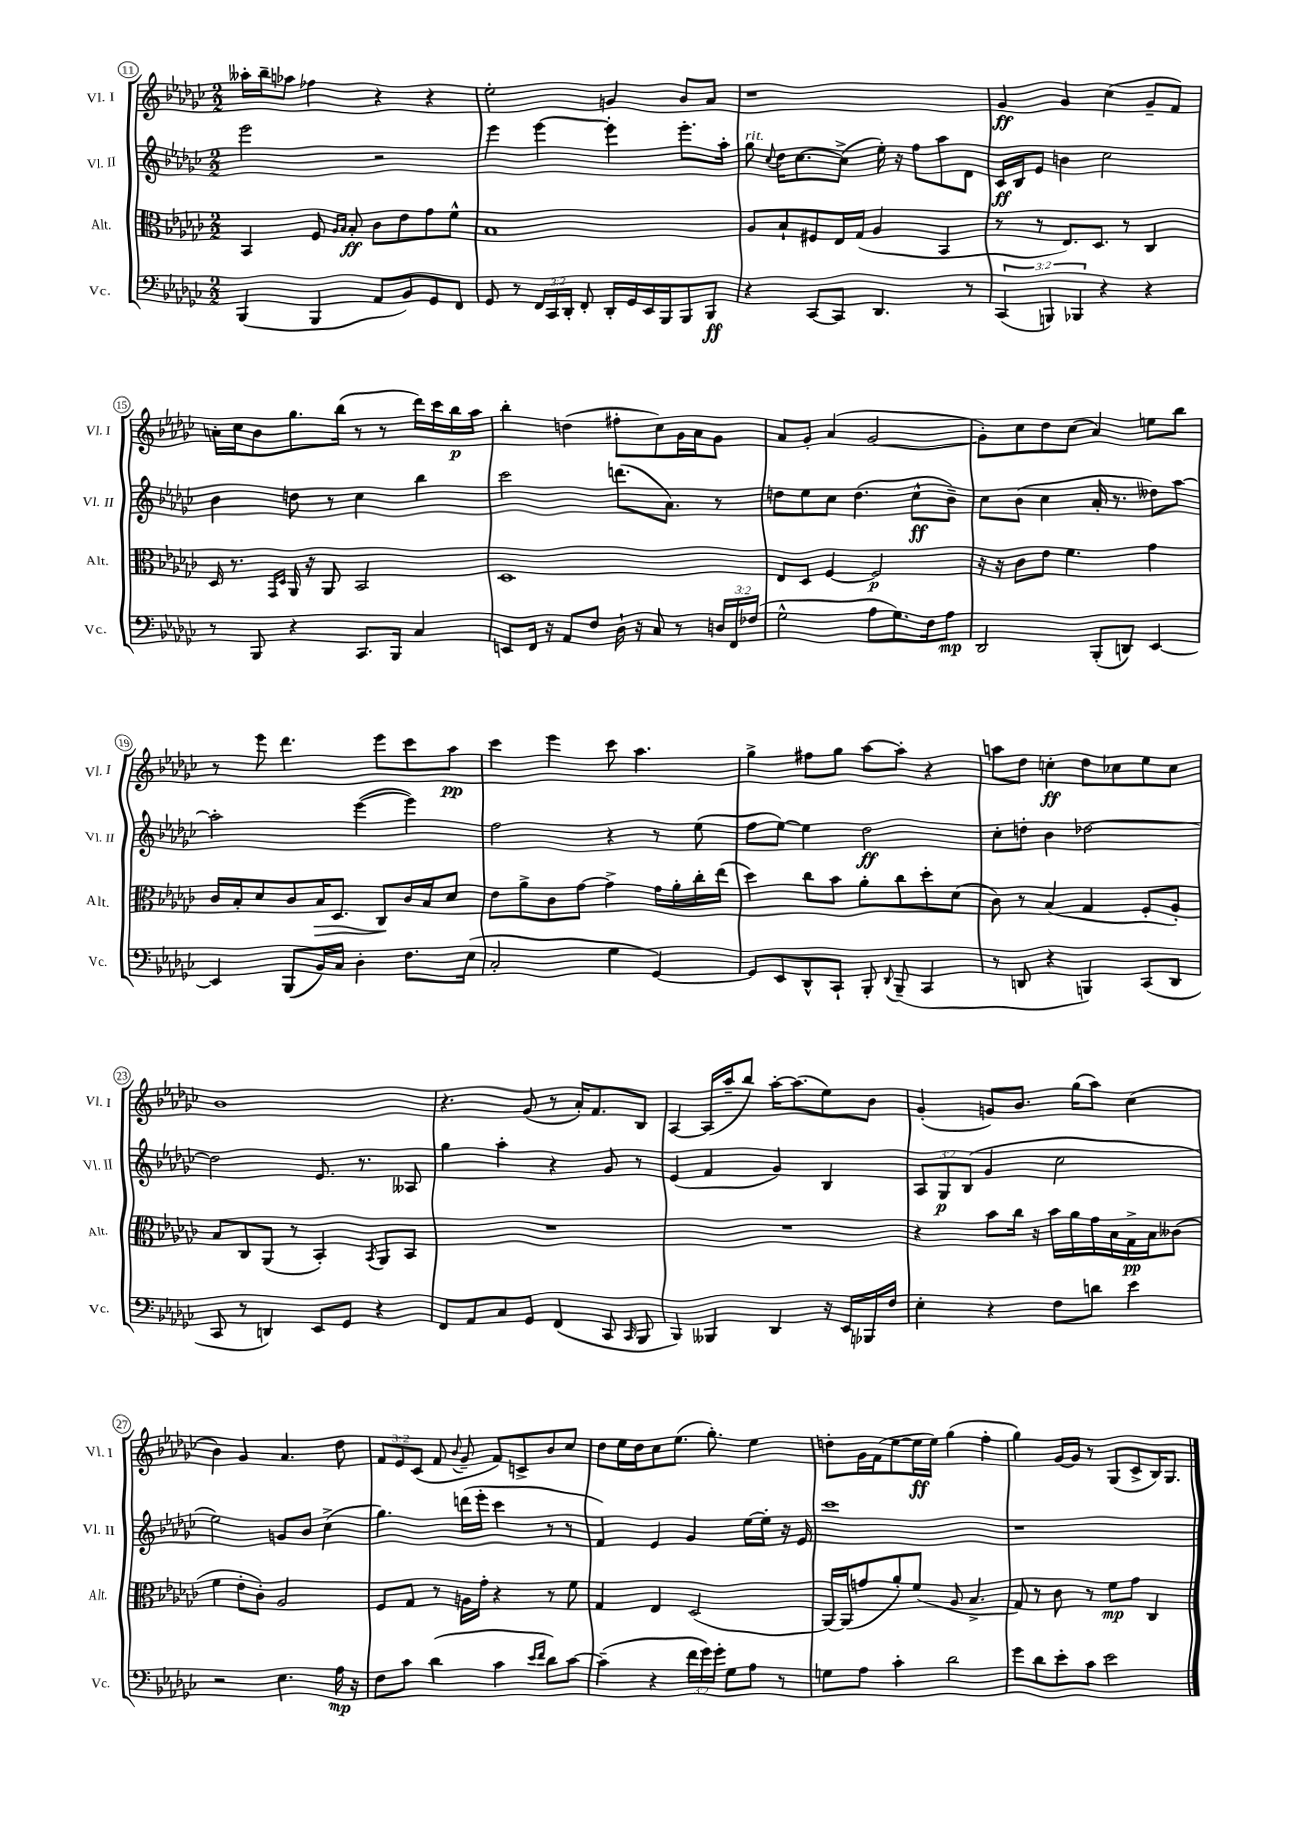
<<
\new StaffGroup <<
\new Staff = "s0" \with { instrumentName = "Vl. I" shortInstrumentName = "Vl. I" } {
    \clef treble \key ges \major \numericTimeSignature \time 2/2 \override Staff.TupletNumber.text = #tuplet-number::calc-fraction-text
    \autoBeamOff aeses''16[-. bes''16-- aes''8] fes''4 r4 r4 |
    ees''2-. g'4 bes'8[ aes'8] |
    r1 |
    ges'4\ff ges'4 ces''4( ges'8[-- f'8]) |
    a'16[-. ces''16 bes'8 ges''8. bes''16]( r8 r8 des'''16[) ces'''16 bes''16\p aes''16] |
    bes''4-. d''4( fis''8[-. ces''8) ges'16 aes'16 ges'8] |
    aes'8[ ges'8]-. aes'4( ges'2~ |
    ges'8[-.) ces''8 des''8 ces''8]( aes'4) e''8[ bes''8] |
    r8 ees'''8 des'''4. ees'''8[ ces'''8 aes''8]\pp |
    ces'''4 ees'''4 ces'''8 aes''4. |
    ges''4-> fis''8[ ges''8] aes''8[~ aes''8]-. r4 |
    a''8[ des''8] c''4-.\ff des''8[ ces''8 ees''8 ces''8] |
    bes'1 |
    r4. ges'8( r8 aes'16[-.) f'8. bes8] |
    aes4~ aes16[( aes''16-- bes''8]) aes''16[~-. aes''8.( ees''8) bes'8] |
    ges'4-.( g'8[) bes'8.] ges''16[( aes''8]) ces''4( |
    bes'4) ges'4 aes'4. des''8 |
    \tuplet 3/2 { f'8[ ees'8 ces'8]( } f'8 \appoggiatura { bes'8 } ges'8-- f'8[) c'8-> bes'8 ces''8] |
    des''8[ ees''16 des''16 ces''8 ees''8.]( ges''8.-.) ees''4 |
    d''8[-. ges'16 f'16( ees''8~ ees''16\ff ees''16]) ges''4( f''4-. |
    ges''4) ges'16[~ ges'16] r8 ges8[( ces'8-> bes16) ges8.] \bar "|." |
}
\new Staff = "s1" \with { instrumentName = "Vl. II" shortInstrumentName = "Vl. II" } {
    \clef treble \key ges \major \numericTimeSignature \time 2/2 \override Staff.TupletNumber.text = #tuplet-number::calc-fraction-text
    \autoBeamOff ees'''2 r2 |
    ees'''4 ees'''4~ ees'''4-. ees'''8.[-. aes''16]-. |
    ges''8^\markup { \italic "rit." } \appoggiatura { ces''8 } des''16[ ces''8.~ ces''8]->( ees''16-.) r16 f''8[ aes''8 des'8] |
    ces'16[\ff bes16 ees'8] b'4 ces''2 |
    bes'4 d''8 r8 ces''4 bes''4 |
    ces'''2 d'''8.[( aes'8.]) r8 |
    d''8[ ees''8 ces''8] d''4.( ces''8[-^\ff bes'8]--) |
    ces''8[ bes'8]( ces''4 aes'16-. r8. deses''8[) aes''8]~ |
    aes''2-. ees'''4~( ees'''4) |
    f''2 r4 r8 ees''8( |
    f''8[ ees''8]~) ees''4 des''2\ff |
    ces''8[-. d''8]-. bes'4 des''2~ |
    des''2 ees'8. r8. aeses8 |
    ges''4 aes''4-. r4 ges'8 r8 |
    ees'4( f'4 ges'4) bes4 |
    \tuplet 3/2 { aes8[ ges8\p bes8]( } ges'4 ces''2 |
    ees''2) g'8[ bes'8] ces''4->( |
    ges''4.) d'''16[( ees'''16]-. ces'''4 r8 r8 |
    f'4) ees'4 ges'4 ees''16[~ ees''16]-. r16 ees'16 |
    ces'''1 |
    r1 \bar "|." |
}
\new Staff = "s2" \with { instrumentName = "Alt." shortInstrumentName = "Alt." } {
    \clef alto \key ges \major \numericTimeSignature \time 2/2
    \autoBeamOff bes,4 f8 \grace { aes16[ bes16] } bes8-.\ff ces'8[ ees'8 ges'8 f'8]-^ |
    bes1 |
    aes8[ bes8-! fis8 ees16 ges16]( aes4 bes,4 |
    r8 r8 ees8.[) des8.] r8 ces4 |
    des16 r8. \grace { ges,16[ des16] } aes,16 r16 aes,8 bes,2 |
    des1 |
    ees8[ des8] f4~ f2\p |
    r16 r16 ces'8[ ees'8] f'4. ges'4 |
    ces'16[ bes16-. des'8 ces'8 bes16\> des8.] ces8[\! ces'16 bes16 des'8] |
    ees'8[ aes'8-> ces'8 ges'8]~ ges'4-> ges'16[ aes'16-. ces''16-. ees''16]( |
    des''4) ces''8[ bes'8] aes'8[-. ces''8 des''8-. des'8]( |
    ces'8) r8 bes4( ges4 f8[-. aes8]-.) |
    bes8[ ces8 aes,8]( r8 bes,4-.) \acciaccatura { bes,8 } aes,8[ bes,8] |
    R1 |
    R1 |
    r4 bes'8[ ces''16] r16 bes'16[ aes'16 ges'16 bes16 ges16->\pp bes16 ceses'8]( |
    f'4 ees'8[-. ces'8]-.) aes2 |
    f8[ ges8] r8 a16[ ges'16]-. r4 r8 f'8 |
    ges4 ees4 des2( |
    aes,16[~) aes,16( g'8 aes'8-.) f'8]( aes8 bes4.-> |
    ges8) r8 ces'8 r8 f'8[\mp ges'8] ces4 \bar "|." |
}
\new Staff = "s3" \with { instrumentName = "Vc." shortInstrumentName = "Vc." } {
    \clef bass \key ges \major \numericTimeSignature \time 2/2 \override Staff.TupletNumber.text = #tuplet-number::calc-fraction-text
    \autoBeamOff bes,,4( bes,,4 aes,8[ bes,8) ges,8 f,8] |
    ges,8 r8 \tuplet 3/2 { f,16[ ces,16 des,16]-. } f,8-. des,16[-. ges,16 ees,16 bes,,16 bes,,8 bes,,8]\ff |
    r4 ces,8[~ ces,8] des,4. r8 |
    \tuplet 3/2 { ces,4( b,,4) bes,,4 } r4 r4 |
    r8 bes,,8 r4 ces,8.[ bes,,16] ces4 |
    e,8[ f,16] r16 aes,8[ f8] des16-! r16 ces8 r8 \tuplet 3/2 { d16[ f,16 fes16]( } |
    ges2-^ aes8[ ges8.) f16 aes8]\mp |
    des,2 bes,,8[-.( d,8]) ees,4~ |
    ees,4 bes,,8[( bes,16) ces16] des4-. f8.[ ees16]( |
    ces2-. ges4 ges,4~) |
    ges,8[ ees,8 des,8-^ ces,8]-! bes,,8-. \appoggiatura { des,8 } bes,,8--( ces,4 |
    r8 d,8 r4 b,,4) ces,8[( d,8] |
    ces,8 r8 d,4) ees,8[ ges,8] r4 |
    f,8[ aes,8 ces8 ges,8] f,4( ces,8 \grace { ces,16 } bes,,8 |
    bes,,4) beses,,4 des,4 r16 ees,16[ bes,,16 f16] |
    ees4-. r4 f8[ d'8] ees'4 |
    r2 ees4. aes16\mp r16 |
    f8[ ces'8] des'4( ces'4 \grace { ees'16[ f'16] } des'8[) ces'8]~ |
    ces'4--( r4 \tuplet 3/2 { f'16[ ges'16) ges'16]-. } ges8[ aes8] r8 |
    g8[ aes8] ces'4-. des'2 |
    ges'8[ des'8 ees'8-. ces'8] ees'2 \bar "|." |
}
>>
>>
\layout { \context { \Score currentBarNumber = #11 \override BarNumber.stencil = #(make-stencil-circler 0.1 0.3 ly:text-interface::print) } }
